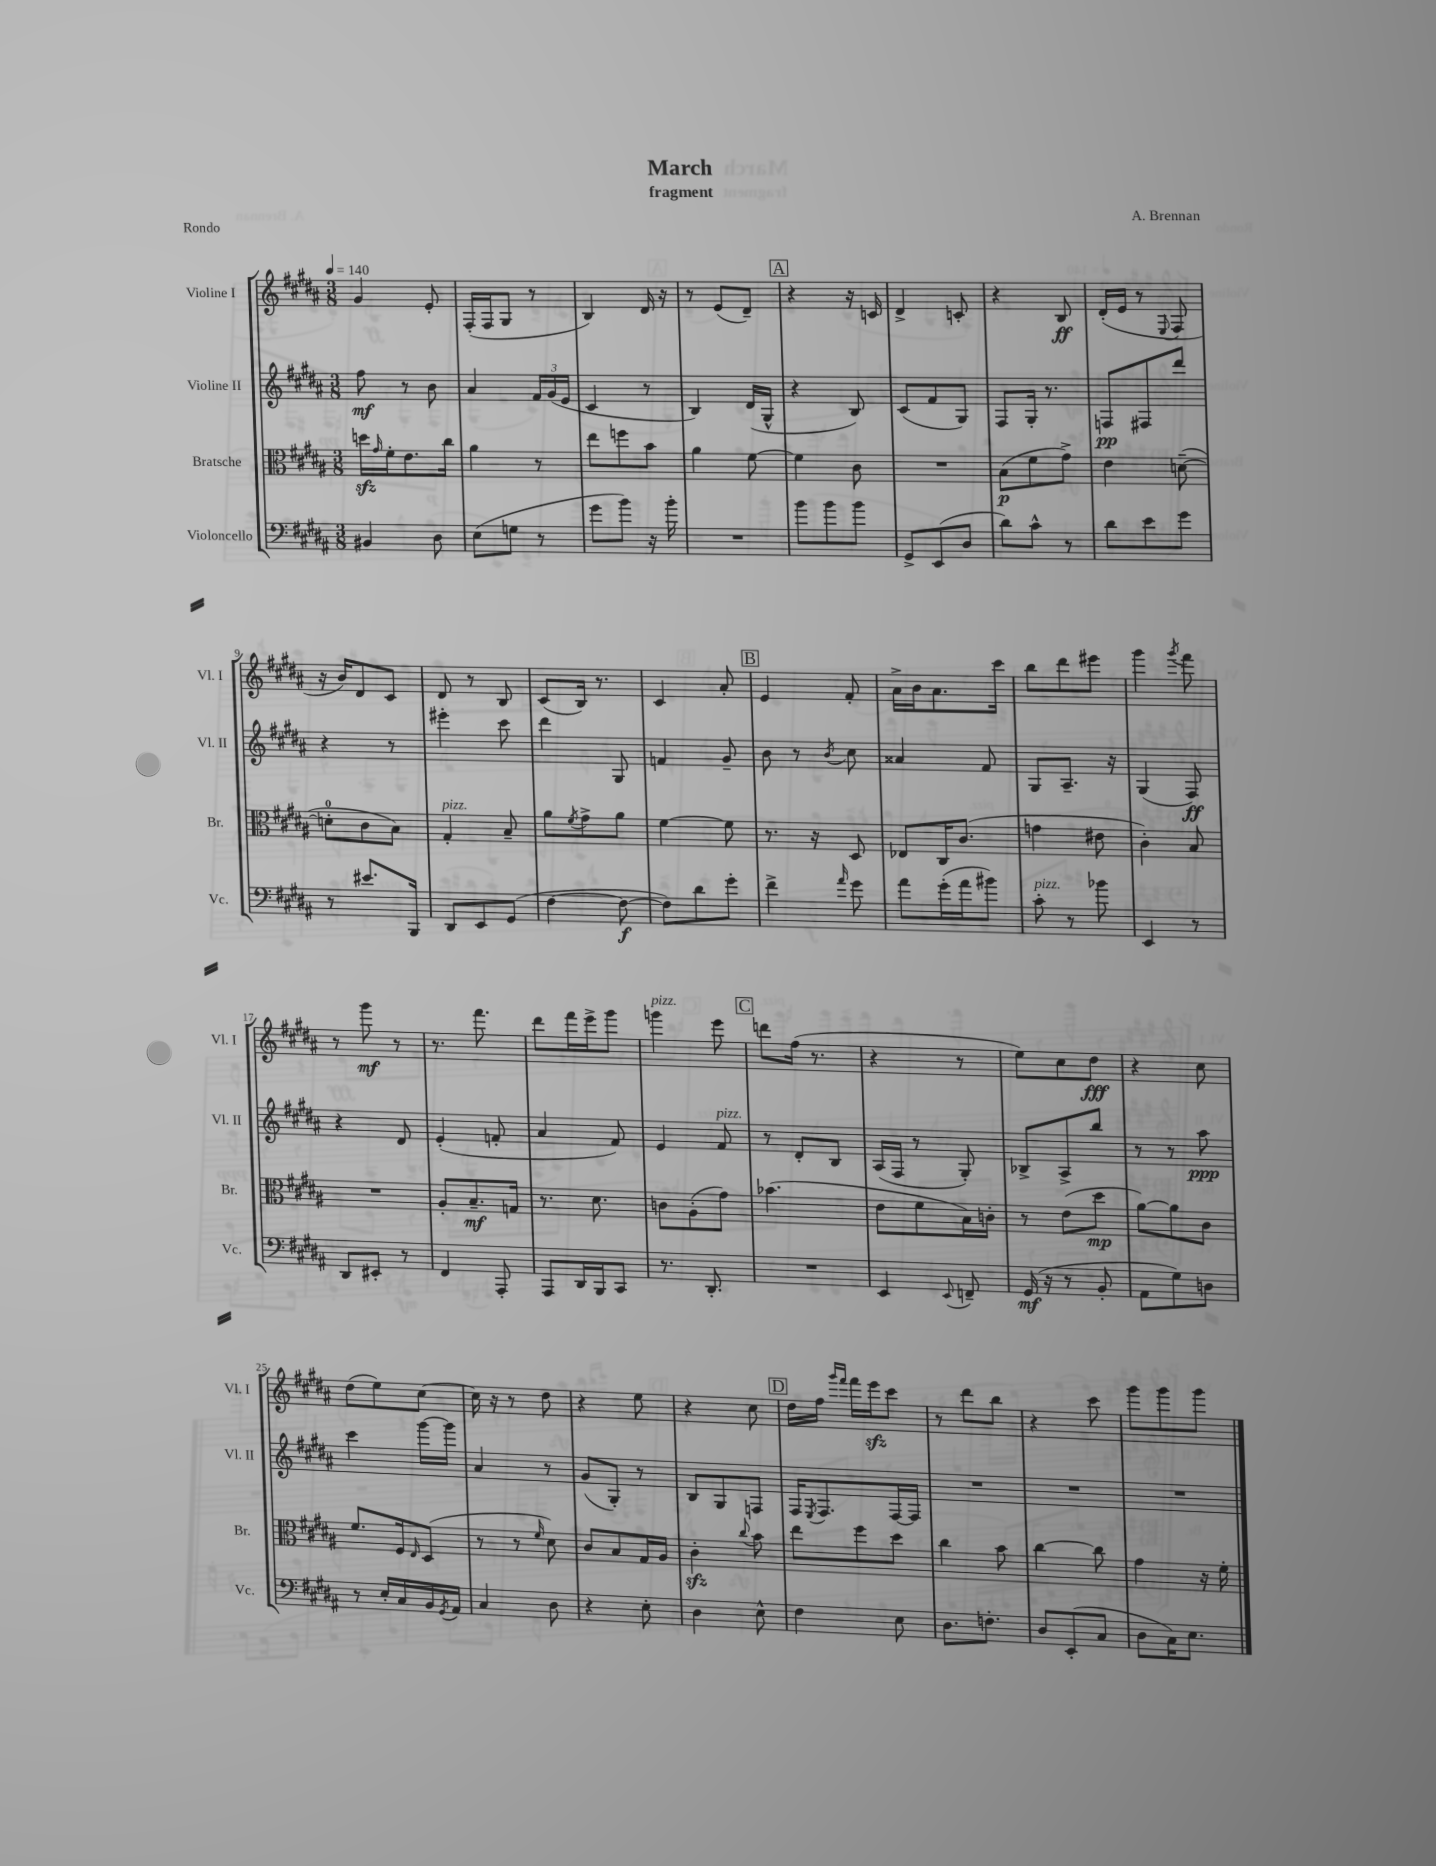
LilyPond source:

\header { title = "March" composer = "A. Brennan" subtitle = "fragment" piece = "Rondo" }
<<
\new StaffGroup <<
\new Staff = "s0" \with { instrumentName = "Violine I" shortInstrumentName = "Vl. I" } {
    \clef treble \key b \major \numericTimeSignature \time 3/8 \tempo 4 = 140
    gis'4 e'8-. |
    fis16-.( fis16 gis8 r8 |
    b4) dis'16 r16 |
    r8 e'8( dis'8--) |
    \mark \markup { \box "A" } r4 r16 c'16 |
    dis'4-> c'8-. |
    r4 b8\ff |
    dis'16-.( e'16 r8 \appoggiatura { e8 } fis8 |
    r16 b'16) dis'8 cis'8 |
    dis'8 r8 b8 |
    cis'8( b16) r8. |
    cis'4 ais'8-. |
    \mark \markup { \box "B" } e'4 fis'8-. |
    ais'16-> b'16 ais'8. cis'''16 |
    b''8 dis'''8 eis'''8 |
    gis'''4 \acciaccatura { gis'''8 } fis'''8 |
    r8 gis'''8\mf r8 |
    r8. fis'''8. |
    dis'''8 fis'''16 e'''16-> gis'''8 |
    g'''4^\markup { \italic "pizz." } e'''8 |
    \mark \markup { \box "C" } d'''8 fis''16( r8. |
    r4 r8 |
    e''8) cis''8 dis''8\fff |
    r4 cis''8 |
    dis''8( e''8) cis''8~ |
    cis''16 r16 r8 dis''8 |
    r4 e''8 |
    r4 cis''8 |
    \mark \markup { \box "D" } dis''16 fis''16 \grace { gis'''16 fis'''16 } fis'''16 e'''16\sfz cis'''8 |
    r8 dis'''8 b''8 |
    r4 cis'''8 |
    gis'''8 gis'''8 gis'''8 \bar "|." |
}
\new Staff = "s1" \with { instrumentName = "Violine II" shortInstrumentName = "Vl. II" } {
    \clef treble \key b \major \numericTimeSignature \time 3/8
    fis''8\mf r8 b'8 |
    ais'4 \tuplet 3/2 { fis'16 gis'16( e'16 } |
    cis'4 r8 |
    b4) dis'16( gis16-^ |
    \mark \markup { \box "A" } r4 b8) |
    cis'8( fis'8 gis8) |
    fis8 gis16-. r8. |
    f8\pp fis8 dis'''8 |
    r4 r8 |
    eis'''4-. cis'''8 |
    dis'''4 gis8 |
    f'4 gis'8-- |
    \mark \markup { \box "B" } b'8 r8 \acciaccatura { b'8 } cis''8 |
    aisis'4 fis'8 |
    gis8 ais8.-- r16 |
    gis4( fis8\ff) |
    r4 dis'8 |
    e'4-.( f'8-. |
    ais'4 fis'8) |
    e'4 fis'8^\markup { \italic "pizz." } |
    \mark \markup { \box "C" } r8 dis'8-. b8 |
    ais16( fis16 r8 gis8-.) |
    bes8-> ais8-> b''8 |
    r8 r8 ais''8\ppp |
    cis'''4 gis'''16~ gis'''16 |
    ais'4 r8 |
    gis'8( gis8-.) r8 |
    b8 gis8 f8 |
    \mark \markup { \box "D" } fis16 \acciaccatura { e8 } fis8. fis16~ fis16 |
    R4. |
    R4. |
    R4. \bar "|." |
}
\new Staff = "s2" \with { instrumentName = "Bratsche" shortInstrumentName = "Br." } {
    \clef alto \key b \major \numericTimeSignature \time 3/8
    d''16\sfz \grace { gis'16 } fis'16-. e'8. cis''16 |
    ais'4 r8 |
    e''8 f''8 b'8 |
    ais'4 fis'8~ |
    \mark \markup { \box "A" } fis'4 cis'8 |
    R4. |
    b8\p( fis'8 gis'8->) |
    e'4 d'8~--( |
    d'8-0-. cis'8 b8) |
    gis4-.^\markup { \italic "pizz." } b8-- |
    ais'8 \acciaccatura { fis'8 } gis'8-> ais'8 |
    fis'4~ fis'8 |
    \mark \markup { \box "B" } r8. r16 dis8 |
    ees8 cis16 cis'8.( |
    g'4 eis'8 |
    cis'4-.) b8 |
    R4. |
    ais8-. b8.--\mf g16 |
    r8. dis'8. |
    c'8 ais8-.( gis'8) |
    \mark \markup { \box "C" } bes'4.( |
    e'8 fis'8 b16) c'16-. |
    r8 e'8( dis''8\mp |
    ais'8~) ais'8 cis'8 |
    fis'8. fis16 \grace { e16 } dis8( |
    r8 r8 \grace { fis'16 } dis'8) |
    cis'8 b8 gis16 ais16 |
    cis'4-.\sfz \appoggiatura { cis''8 } b'8 |
    \mark \markup { \box "D" } e''8 fis''8 dis''8 |
    cis''4 b'8 |
    cis''4~ cis''8 |
    gis'4 r16 fis'16-. \bar "|." |
}
\new Staff = "s3" \with { instrumentName = "Violoncello" shortInstrumentName = "Vc." } {
    \clef bass \key b \major \numericTimeSignature \time 3/8
    bis,4 dis8 |
    e8( g8 r8 |
    gis'8 b'8) r16 b'16-. |
    R4. |
    \mark \markup { \box "A" } b'8 b'8 b'8 |
    gis,8-> e,8( dis8 |
    dis'8) cis'8-^ r8 |
    dis'8 e'8 gis'8 |
    r8 eis'8. b,,16 |
    dis,8 e,8 gis,8( |
    fis4~ fis8~\f |
    fis8) dis'8 gis'8-. |
    \mark \markup { \box "B" } fis'4-> \grace { ais'16 } gis'8 |
    ais'8 gis'16-.( ais'16 bis'8) |
    cis'8-.^\markup { \italic "pizz." } r8 bes'8 |
    e,4 r8 |
    dis,8 eis,8-. r8 |
    fis,4 ais,,8-. |
    ais,,8 dis,16 b,,16 cis,8 |
    r8. dis,8.-. |
    \mark \markup { \box "C" } R4. |
    e,4 \appoggiatura { e,8 } f,8-- |
    gis,16\mf( r16 r8 b,8-. |
    ais,8 gis8) d8 |
    r8 e16-. cis16 b,16 \acciaccatura { gis,8 } ais,16 |
    cis4 dis8 |
    r4 e8-. |
    dis4 e8-^ |
    \mark \markup { \box "D" } fis4 e8 |
    dis8. f8.-. |
    dis8 e,8-.( cis8 |
    dis8 cis16) e8. \bar "|." |
}
>>
>>
